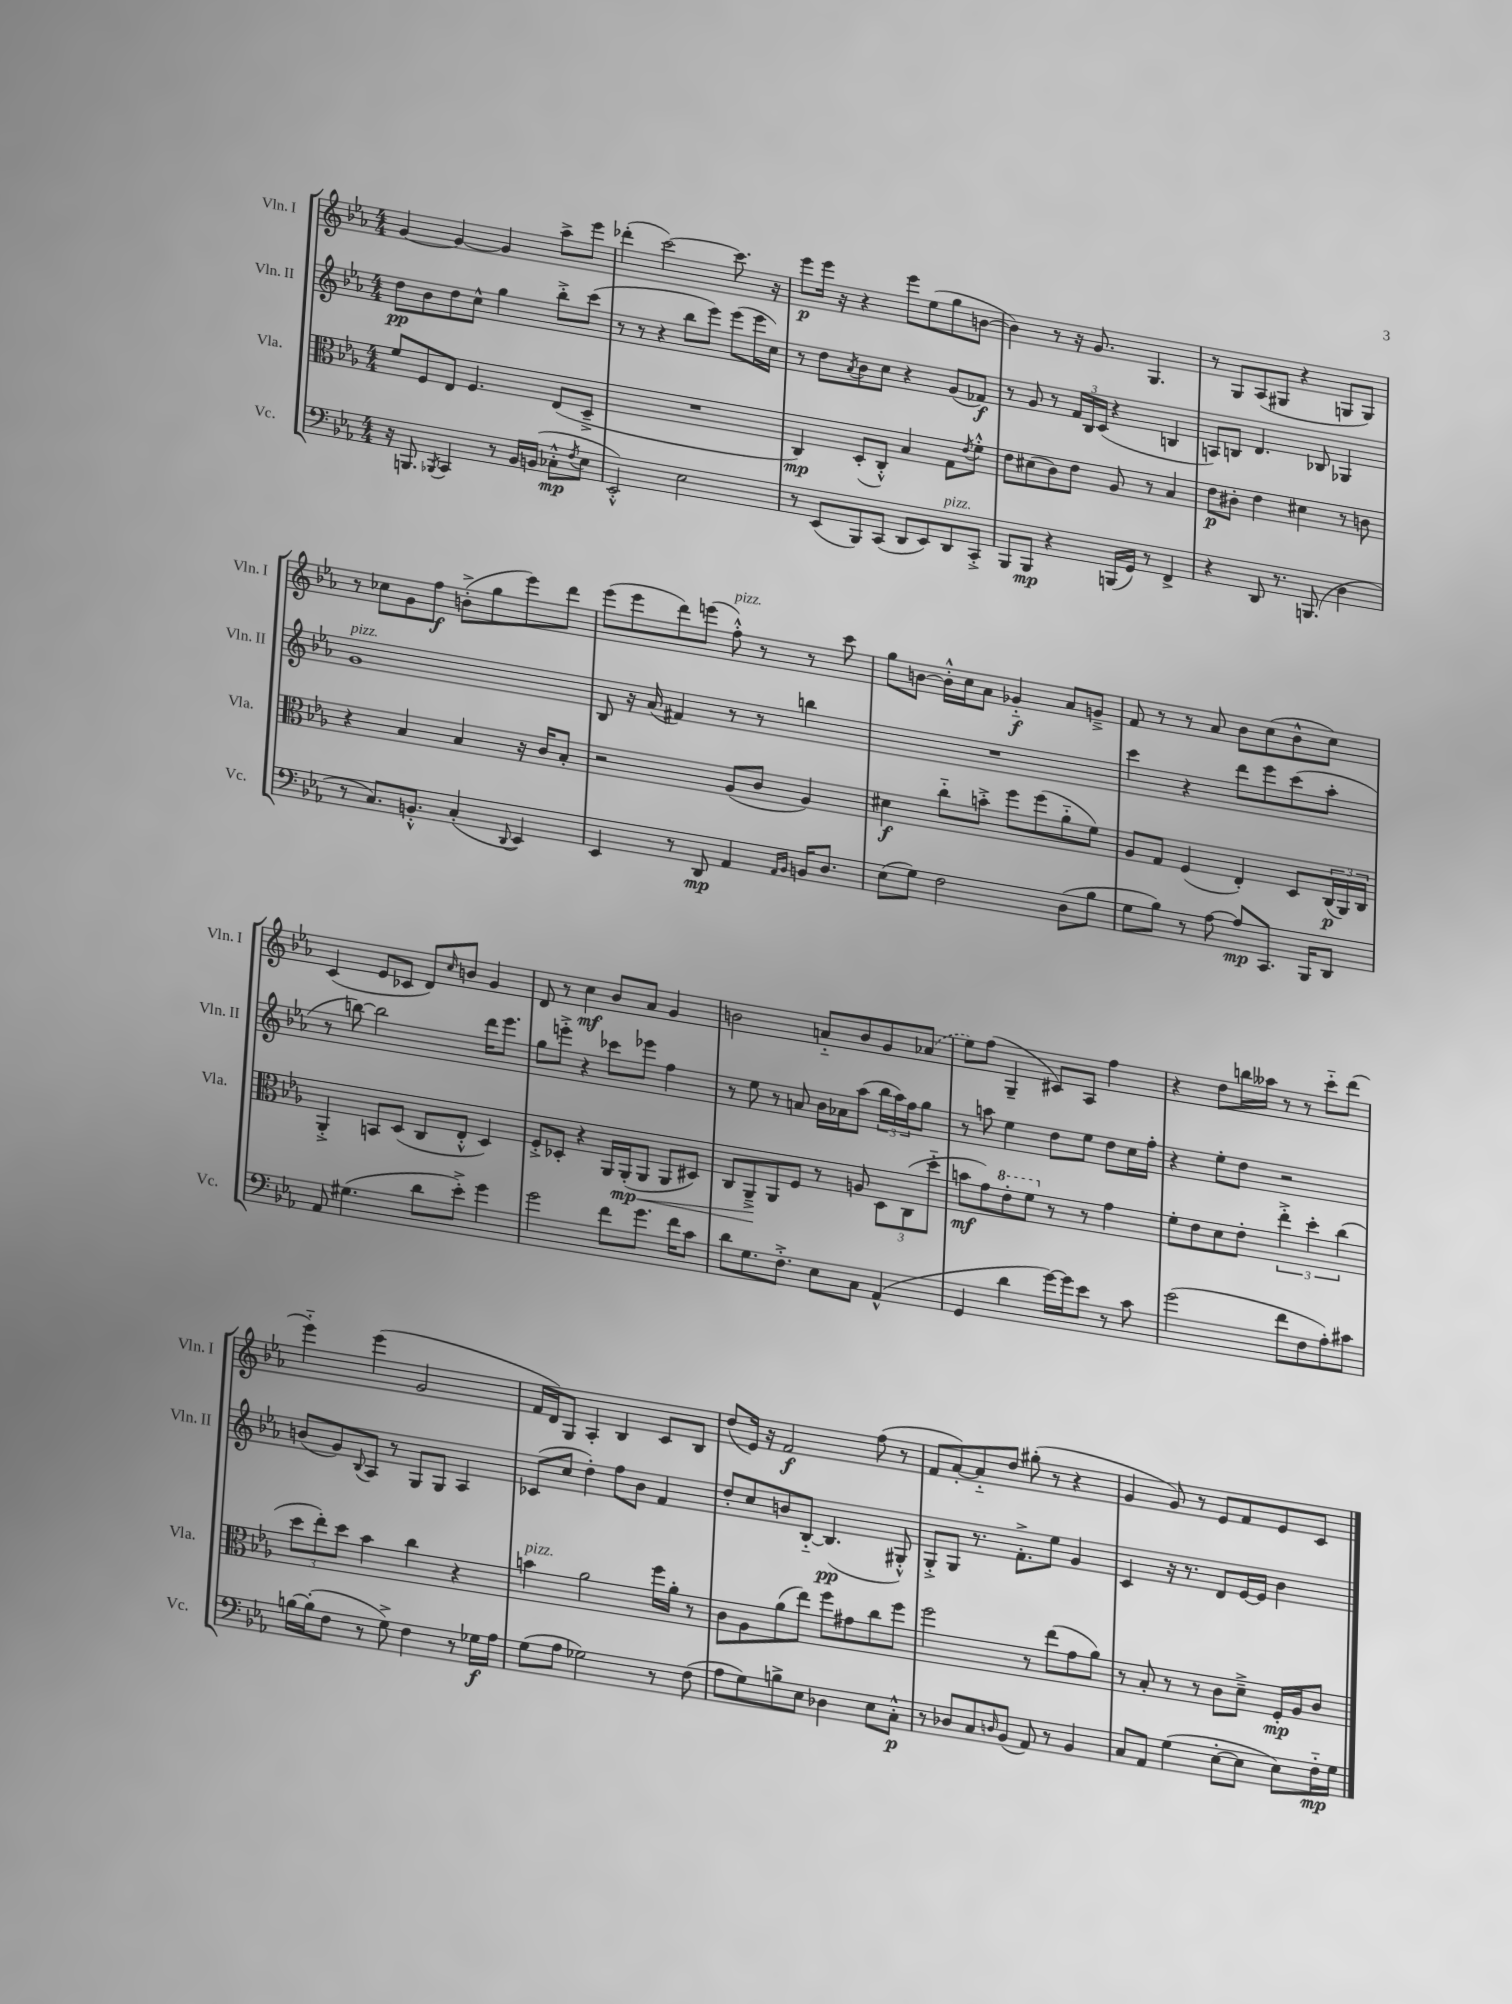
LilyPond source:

<<
\new StaffGroup <<
\new Staff = "s0" \with { instrumentName = "Vln. I" shortInstrumentName = "Vln. I" } {
    \clef treble \key ees \major \numericTimeSignature \time 4/4
    g'4~ g'4~ g'4 aes''8-> ees'''8 |
    des'''4-.( c'''2~) c'''8. r16 |
    ees'''8\p ees'''16 r16 r4 ees'''8 ees''8( g''8 b'8~ |
    b'4) r8 r16 g'8. g4. |
    r8 g8 aes8( gis8 r4 g8 g8) |
    r8 ces''8 g'8 f''8\f b'8-.->( g''8 ees'''8) d'''8 |
    ees'''8( ees'''8 d'''8) e'''8( f''8-.-^^\markup { \italic "pizz." }) r8 r8 c'''8 |
    g''8 b'8~ b'16-.-^ c''16 aes'8 ges'4-_\f aes'8 g'8---> |
    f'8 r8 r8 aes'8 bes'8 c''8( bes'8-^ c''8) |
    c'4( ees'8 ces'8 d'8) \grace { c''16 } b'8 g'4 |
    d'8 r8 c''4\mf bes'8 aes'8 g'4 |
    b'2 a'8-_ b'8 g'8 \once \slurDashed aes'8( |
    ees''8) f''8( g4-- cis'8) aes8 f''4 |
    r4 d''8 b''16 aeses''16 r8 r8 c'''8-_ d'''8( |
    ees'''4-_) ees'''4( g'2 |
    f'16 d'16) g8 aes4-. bes4 c'8 bes8 |
    d''8( ees'16) r16 f'2\f f''8( r8 |
    f'8 aes'8~-.) aes'8-_ d''8 gis''8-.( r8 r4 |
    g'4 g'8) r8 ees'8 f'8 ees'8 c'8 \bar "|." |
}
\new Staff = "s1" \with { instrumentName = "Vln. II" shortInstrumentName = "Vln. II" } {
    \clef treble \key ees \major \numericTimeSignature \time 4/4
    d''8\pp bes'8 d''8 c''8-^ g''4 bes''8-.-> c'''8( |
    r8 r8 r4 bes''8 ees'''8) ees'''8( ees'''16 c''16) |
    r8 d''8 \acciaccatura { aes'8 } bes'8 c''8 r4 g'8( fes'8\f) |
    r8 g'8 r8 \tuplet 3/2 { f'16 bes16 c'16( } r4 b4 |
    a8) b8 d'4. bes8 ges4 |
    g'1^\markup { \italic "pizz." } |
    bes8 r16 aes'16( fis'4) r8 r8 b''4 |
    R1 |
    c'''4 r4 d'''8 ees'''8 c'''8( aes''8-. |
    r8 b''8~) b''2 d'''16 ees'''8. |
    g''8 e'''8-.-> r4 ces'''8 ees'''8 f''4 |
    r8 ees''8 r8 a'8 bes'16 aes'16 aes''8( \tuplet 3/2 { bes''16 aes''16) f''16 } g''8 |
    r8 a''8 ees''4 d''8 ees''8 d''8 c''16 f''16-. |
    r4 ees''8-. d''8 r2 |
    b'8( g'8) \appoggiatura { bes8 } aes8 r8 g8 g8 aes4 |
    ces'8( c''8 d''4-.) f''8 bes'8 f'4 |
    d''8-. c''8 b'8 bes8~-_ bes4.\pp( gis8-.-^) |
    g8-.-> g8 r8. f'8.-.-> ees''8 g'4 |
    c'4 r16 r8. d'8 ees'16~ ees'16 bes'4 \bar "|." |
}
\new Staff = "s2" \with { instrumentName = "Vla." shortInstrumentName = "Vla." } {
    \clef alto \key ees \major \numericTimeSignature \time 4/4
    f'8 f8 ees8 f4. ees8( d8---> |
    R1 |
    c4\mp) d8-.( c8-.-^) bes4 g8 \acciaccatura { ees'8 } f'8-.-^ |
    ees'8 dis'8( c'8) ees'8 aes8 r8 bes4 |
    ees'8\p cis'8-. ees'4 dis'4 r8 c'8 |
    r4 bes4 bes4 r16 c'16 bes8-. |
    r2 aes8( c'8 aes4) |
    dis'4\f c''8-_ b'8-.-> f''8 f''8( aes'8-_ f'8) |
    aes8 g8 f4( ees4-.) d8 \tuplet 3/2 { c16\p( aes,16) c16 } |
    aes,4-.-> b,8 d8( c8 ees8-.-^ d4) |
    f8-.-> des8-. r4 aes,16 aes,16-.\mp( aes,8\< aes,8 dis8) |
    c8 aes,8--->\! aes,8 f8 r8 a8 \tuplet 3/2 { d8 c8( d''8-_ } |
    b'8\mf g'8) \ottava #1 ees''8-. f''8 \ottava #0 r8 r8 g'4 |
    f'8-. ees'8 d'8 ees'8-. \tuplet 3/2 { ees''4-.-> d''4-. c''4( } |
    \tuplet 3/2 { d''8 ees''8-.) d''8 } bes'4 c''4 r4 |
    b'4^\markup { \italic "pizz." } aes'2 f''16 aes'16-. r8 |
    c'8 aes8 aes'8( ees''8) f''8 gis'8 c''8 f''8 |
    f''2 r8 ees''8( g'8 aes'8) |
    r8 bes8-. r8 r8 c'8 d'8---> f16-.\mp aes16 c'8 \bar "|." |
}
\new Staff = "s3" \with { instrumentName = "Vc." shortInstrumentName = "Vc." } {
    \clef bass \key ees \major \numericTimeSignature \time 4/4
    r16 b,,8. \acciaccatura { bes,,8 } c,4 r8 bes,16 b,16( ces8-.-^\mp \acciaccatura { f8 } ees8 |
    ees,2-.-^) ees2 |
    r8 ees,8( bes,,8) c,8( d,8 ees,8) d,8^\markup { \italic "pizz." } c,8-.-> |
    bes,,8 bes,,8\mp r4 b,,16( g,16) r8 f,4-> |
    r4 d,8 r8. b,,8.( d4 |
    r8 c8.) b,8.-.-^ c4-.( \appoggiatura { d,8 } ees,4) |
    ees,4 r8 d,8\mp aes,4 \grace { aes,16 bes,16 } b,16 d8. |
    ees8( g8) f2 d8( bes8 |
    g8 bes8) r8 aes8~ aes8\mp c,8. bes,,16 d,8 |
    aes,8 gis4.( d'8 ees'8-.->) g'4 |
    g'2 f'8 g'8. f'16 c'8 |
    d'8 g8. f8.-.-> ees8 c8 aes,4-^( |
    g,4 d'4 g'16~) g'16 ees'8 r8 c'8 |
    g'2( f'8 f8 aes8-.) cis'8 |
    b16~ b16-.( f8 r8 g8->) f4 r8 ges16\f aes16 |
    g8( aes8 ges2) r8 f8( |
    aes8 g8) b8-> ees8 des4 ees8 c8-.-^\p |
    r8 des8 c8 \grace { d16 } bes,8( aes,8) r8 bes,4 |
    c8 aes,8 g4( ees8~-. ees8 ees8) f16-_\mp g16 \bar "|." |
}
>>
>>
\layout { \context { \Score \remove "Bar_number_engraver" } }
